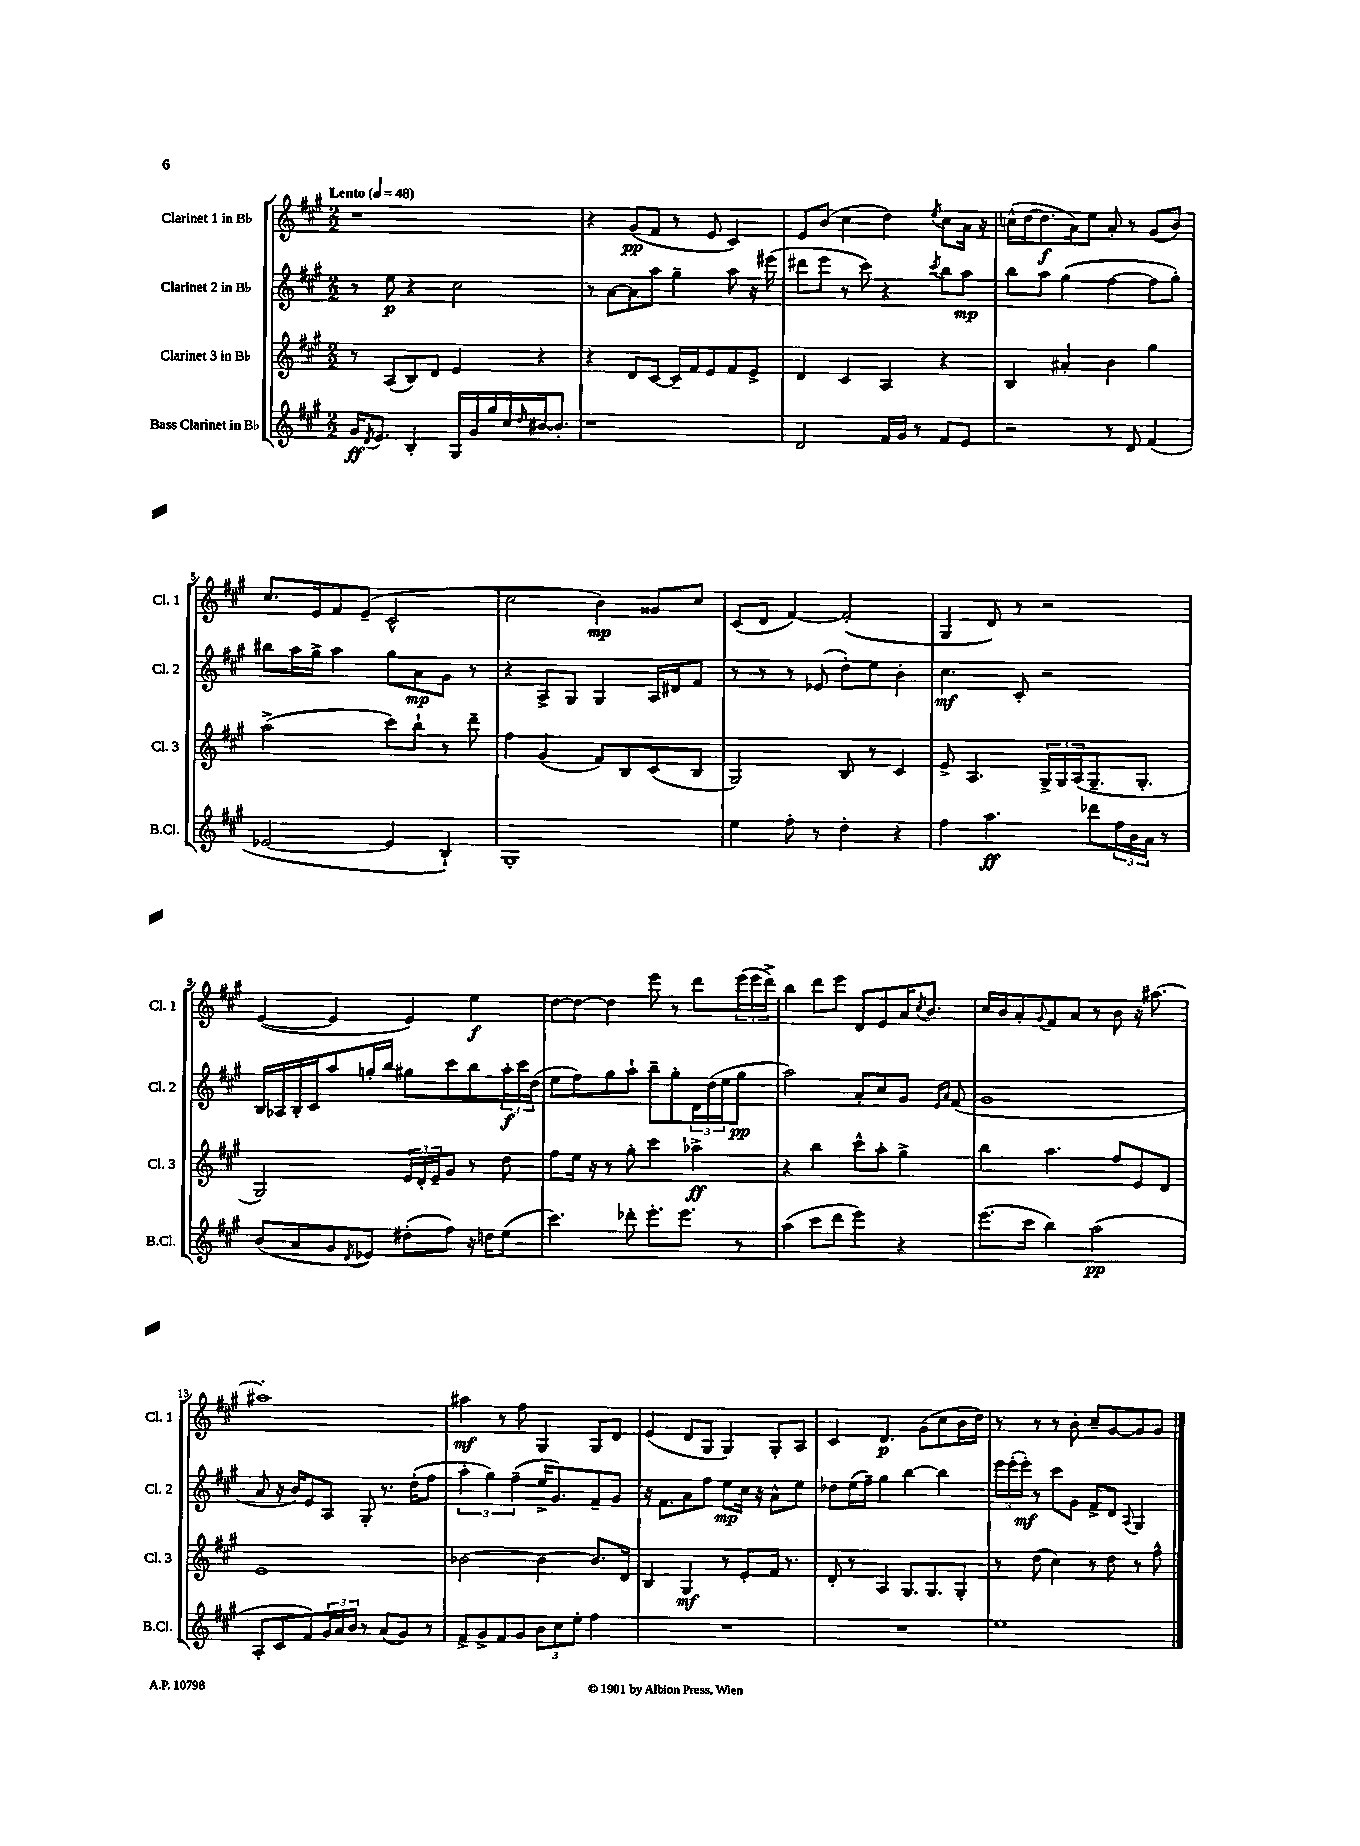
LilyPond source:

<<
\new StaffGroup <<
\new Staff = "s0" \with { instrumentName = "Clarinet 1 in Bb" shortInstrumentName = "Cl. 1" } {
    \clef treble \key a \major \numericTimeSignature \time 2/2 \tempo "Lento" 4 = 48
    r1 |
    r4 gis'8\pp( fis'8 r8 e'8 cis'4) |
    e'8 b'8( cis''4 d''4) \acciaccatura { e''8 } cis''8 a'16 r16 |
    c''16-^( d''16~ d''8.\f a'16) e''8 a'8-. r8 gis'8( b'8) |
    cis''8. e'16 fis'8 e'8--( cis'2-^ |
    cis''2 b'4\mp) gisis'8 cis''8 |
    cis'8( d'8 fis'4~) fis'2-.( |
    gis4 d'8) r8 r2 |
    e'4~( e'4 e'4) e''4\f |
    d''8~ d''8~ d''4 e'''8 r8 d'''8 \tuplet 3/2 { e'''16( e'''16 d'''16->) } |
    b''4 d'''8 e'''8 d'8 e'8 a'16 \acciaccatura { cis''8 } b'8. |
    cis''16 b'16 a'8-. \appoggiatura { gis'8 } fis'8 a'8 r8 b'8 r16 ais''8.~ |
    ais''1-. |
    ais''4\mf r8 fis''8 gis4 gis8 d'8 |
    e'4( d'8 gis8 gis4) gis8-. a8 |
    cis'4 d'4.\p gis'8( cis''8 b'16 d''16) |
    r8 r8 r8 b'8-. cis''8-- gis'8~ gis'8 gis'8 \bar "|." |
}
\new Staff = "s1" \with { instrumentName = "Clarinet 2 in Bb" shortInstrumentName = "Cl. 2" } {
    \clef treble \key a \major \numericTimeSignature \time 2/2
    r8 e''8\p r4 cis''2 |
    r8 a'8~ a'8 a''8 gis''4-- a''8 r16 eis'''16( |
    dis'''8 e'''8 r8 cis'''8) r4 \acciaccatura { cis'''8 } b''8 a''8\mp |
    b''8 a''8 gis''4( fis''4~ fis''8 gis''8-.) |
    bis''8 a''16 gis''16-> a''4 gis''8 a'8\mp gis'8 r8 |
    r4 a8-> gis8 gis4 a16 dis'16 fis'8 |
    r8 r8 r8 ees'8( d''8-.) e''8 b'4-. |
    cis''4.\mf cis'8-. r2 |
    b16 aes16 b16-. cis'16 a''8 g''16-. b''16 gis''8 cis'''8 b''8 \tuplet 3/2 { a''16-.\f cis'''16 d''16( } |
    e''8 fis''8) gis''8 a''8-! b''8-- gis''8-. \tuplet 3/2 { d'16 d''16( e''16 } gis''8\pp |
    a''2) a'8-. cis''8 gis'8 \grace { e'16 a'16 } fis'8( |
    gis'1 |
    a'8 r16 b'16) e'8 a8 gis8-. r8. d''16-.( fis''8 |
    \tuplet 3/2 { a''4-. gis''4) fis''4--( } e''16-> gis'8.) fis'8-- gis'8 |
    r16 fis'8. a'8 fis''8 e''8\mp cis''16 r16 a'8-^ e''8 |
    des''8 e''16( fis''16--) gis''4 b''4~ b''4 |
    \tuplet 3/2 { e'''16 e'''16-.( e'''16-.\mf) } r8 cis'''8 gis'8 fis'8-> d'8 \appoggiatura { a8 } gis4 \bar "|." |
}
\new Staff = "s2" \with { instrumentName = "Clarinet 3 in Bb" shortInstrumentName = "Cl. 3" } {
    \clef treble \key a \major \numericTimeSignature \time 2/2
    r8 a8( b8) d'8 e'4 r4 |
    r4 d'8 cis'8~ cis'16-- fis'16 e'8 fis'8 e'8-> |
    d'4 cis'4 a4 r4 |
    b4 ais'4-. b'4 gis''4 |
    a''2->( cis'''8) b''8-! r8 d'''8-- |
    fis''4 gis'4( fis'8) b8 cis'8( b8 |
    gis2) b8 r8 cis'4 |
    e'8-> a4. \tuplet 3/2 { gis16-> gis16 a16( } gis8.-- gis8.-. |
    gis2) \tuplet 3/2 { e'16 d'16-. e'16-- } gis'8 r8 d''8 |
    fis''8 e''16 r16 r8 gis''8-. cis'''4 aes''4->\ff |
    r4 b''4 cis'''8-^ a''8-. gis''4-> |
    b''4 a''4. fis''8 e'8 d'8 |
    e'1 |
    bes'2~ bes'4~ bes'8. d'16 |
    b4 gis4\mf r8 e'8-. fis'16 r8. |
    d'8-. r8 a4 gis8. gis8. gis8-. |
    r8 d''8( cis''4) r8 d''8 r8 fis''8-^ \bar "|." |
}
\new Staff = "s3" \with { instrumentName = "Bass Clarinet in Bb" shortInstrumentName = "B.Cl." } {
    \clef treble \key a \major \numericTimeSignature \time 2/2
    gis'16\ff \acciaccatura { d'8 } e'8. b4-. gis16 gis'16 gis''16 cis''16 \grace { d''16 } bis'16~ bis'8.-. |
    r1 |
    d'2 fis'16 gis'16 r8 fis'8 e'8 |
    r2 r8 d'8 fis'4( |
    ees'2~ ees'4 b4-!) |
    gis1-. |
    e''4 fis''8-. r8 d''4-. r4 |
    fis''4 a''4.\ff des'''8 \tuplet 3/2 { fis''16 b'16 a'16 } r8 |
    b'8( a'8 gis'8 \acciaccatura { d'8 } ees'8) dis''8-.( fis''8) r16 d''16 e''8( |
    cis'''4.) des'''8-. e'''8.-. e'''8. r8 |
    a''4( cis'''8 d'''8 e'''4) r4 |
    e'''8.( cis'''16 b''4) a''2\pp( |
    a8-. cis'8 fis'8) \tuplet 3/2 { gis'16 a'16 b'16 } r8 a'8( gis'8) r8 |
    fis'8-> gis'8-> fis'8 gis'8 \tuplet 3/2 { b'8 cis''8 e''8-. } fis''4 |
    R1 |
    R1 |
    e''1 \bar "|." |
}
>>
>>
